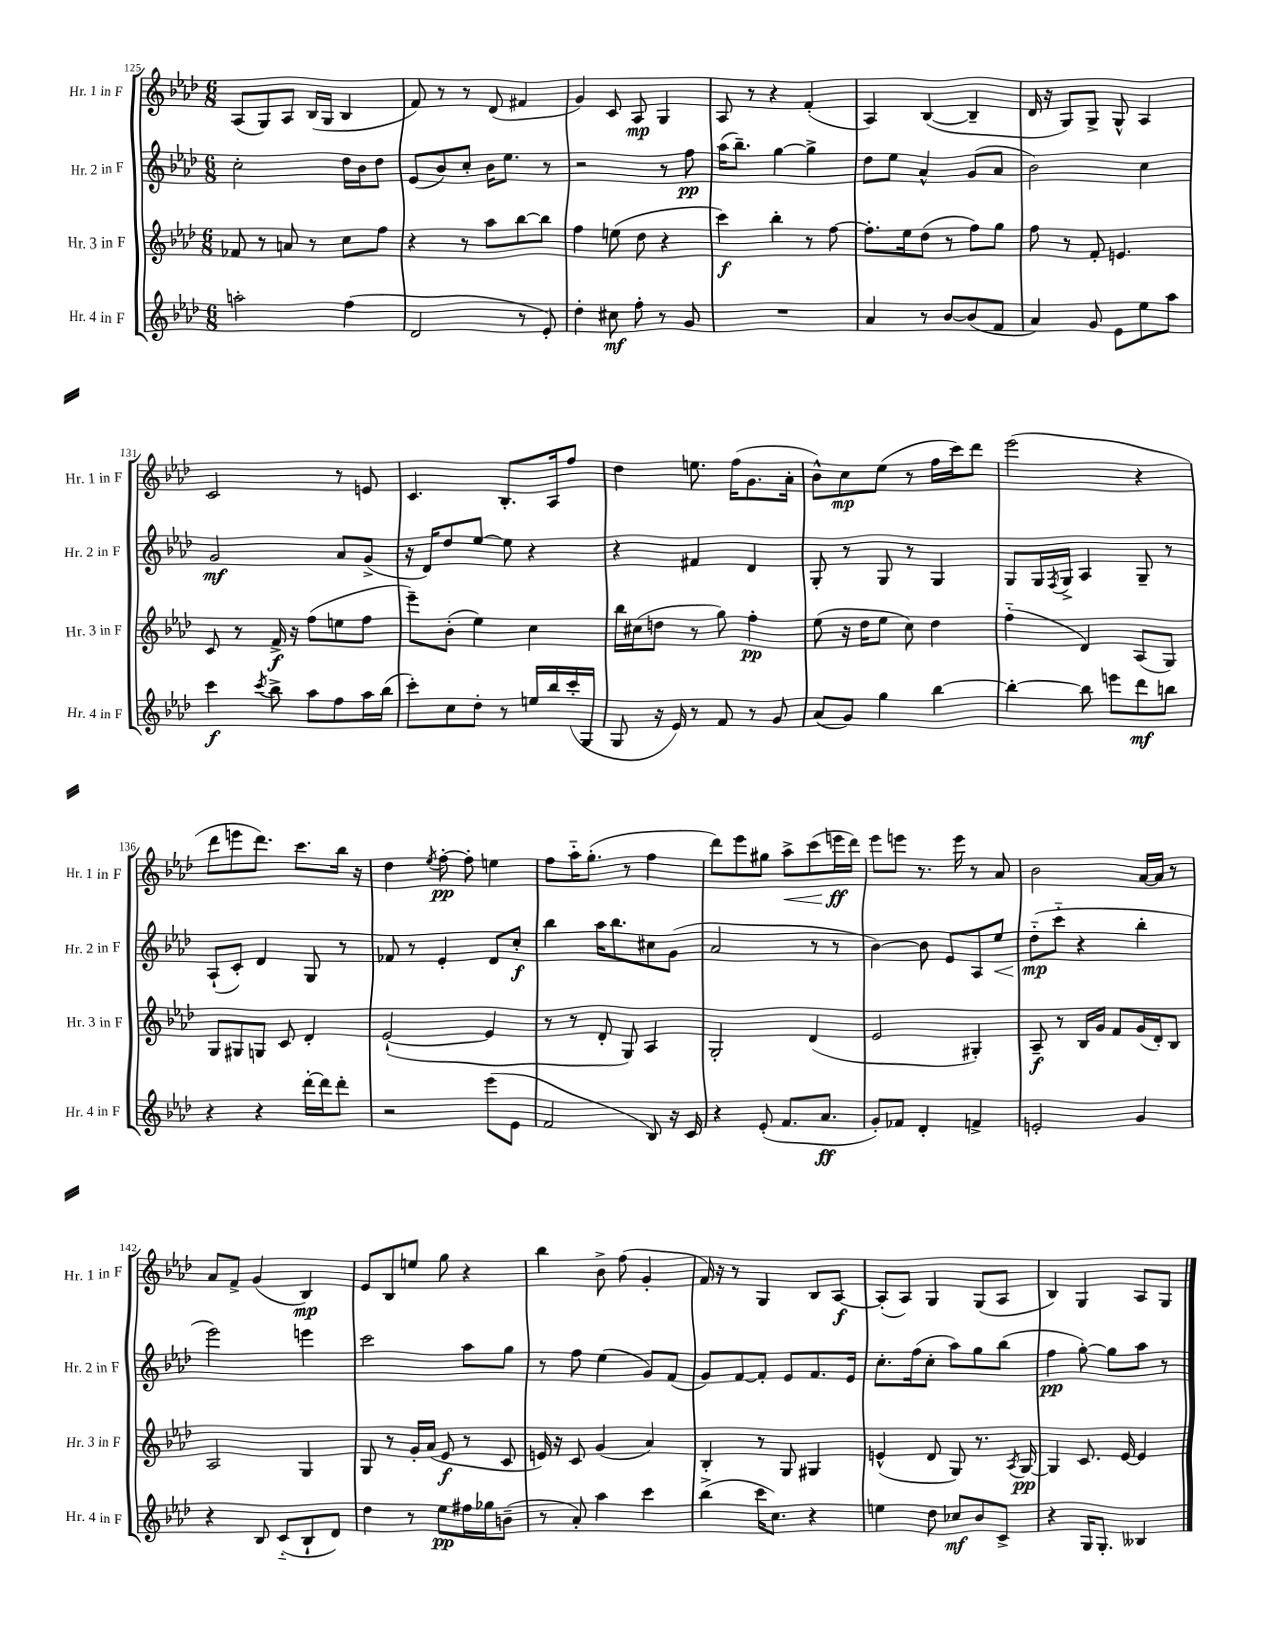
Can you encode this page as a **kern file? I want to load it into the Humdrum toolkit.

**kern	**kern	**kern	**kern
*staff4	*staff3	*staff2	*staff1
*clefG2	*clefG2	*clefG2	*clefG2
*k[b-e-a-d-]	*k[b-e-a-d-]	*k[b-e-a-d-]	*k[b-e-a-d-]
*M6/8	*M6/8	*M6/8	*M6/8
2aa'	8f-	2cc'	(8A-
.	8r	.	8G)
.	8a	.	8A-
.	8r	.	(16B-
.	.	.	16G
(4ff	8cc	16dd-	4B-
.	.	16b-	.
.	8ff	8dd-	.
=	=	=	=
2d-	4r	(8e-	8f)
.	.	8b-)	8r
.	8r	8cc'	8r
.	8aa-	16b-	(8d-
.	.	8.ee-	.
8r	[8bb-	.	4f#
8e-')	8bb-]	8r	.
=	=	=	=
4dd-'	4ff	2r	4g)
8cc#	(8ee	.	8c
8ff'	8dd-	.	8A-
8r	4r	8r	4G
8g	.	8ff	.
=	=	=	=
2.r	4ccc)	(16aa-	8A-
.	.	8.bb-~)	.
.	.	.	8r
.	4bb-'	[4gg	4r
.	8r	4gg^]	(4f'
.	[8ff	.	.
=	=	=	=
4a-	8.ff']	8dd-	4A-)
.	.	8ee-	.
.	16ee-	.	.
8r	(8dd-	4a-^^	([4B-
[8b-	8r	.	.
(8b-]	8ff)	(8g	4B-~]
8f	8gg	8a-	.
=	=	=	=
4a-)	8ff	2b-)	16d-
.	.	.	16r
.	8r	.	8G)
8g	8f'	.	8G^
8e-	4.e	.	8G^^
8ee-	.	4cc	4A-
8aa-	.	.	.
=	=	=	=
4ccc	8c	2g	2c
.	8r	.	.
8qccc	.	.	.
8bb-^	16f^	.	.
.	16r	.	.
8aa-	(8ff	.	.
8ff	8ee	8a-	8r
16aa-	8ff	(8g^	8e
(16bb-	.	.	.
=	=	=	=
8ccc')	8eee-~)	16r	4.c
.	.	16d-)	.
8cc	(8b-'	8dd-	.
8dd-'	4ee-)	[8ee-	.
8r	.	8ee-]	8.B-'
16ee	4cc	4r	.
16bb-	.	.	16A-
(16ccc'	.	.	8ff
16G	.	.	.
=	=	=	=
8G	16bb-	4r	4dd-
.	(16cc#	.	.
16r	8dd	.	.
16e-)	.	.	.
8r	8r	4f#	8.ee
8f	8gg)	.	.
.	.	.	(16ff
8r	4ff'	4d-	8.g
8g	.	.	.
.	.	.	16a-'
=	=	=	=
(8a-	(8ee-	8G'	8b-^^)
8g)	16r	8r	8cc
.	16dd-	.	.
4gg	8ee-	8G	(8ee-
.	8cc)	8r	8r
[4bb-	4dd-	4G	16ff
.	.	.	16ccc)
.	.	.	8ddd-
=	=	=	=
4bb-'_	(4ff'~	8G	(2eee-
.	.	16G	.
.	.	8qF	.
.	.	16G^	.
8bb-]	4d-)	4A-	.
8eee	.	.	.
8ddd-	(8A-	8G~	4r
8bb	8G)	8r	.
=	=	=	=
4r	8G	(8A-`	8ddd-
.	8G#	8c')	8eee
4r	8G	4d-	8.ddd-)
.	8c	.	.
.	.	.	8.ccc
[16ddd-'	4d-'	8G	.
16ddd-]	.	.	.
8ddd-'	.	8r	16bb-
.	.	.	16r
=	=	=	=
2r	([2e-`	8f-	4dd-
.	.	8r	.
.	.	.	8qee-
.	.	4e-'	[8ff'
.	.	.	8ff']
(8eee-	4e-]	8d-	4ee
8e-	.	8cc'	.
=	=	=	=
2f	8r	4bb-	8ff
.	8r	.	16aa-'~
.	.	.	(8.gg'
.	8d-'	16aa-	.
.	.	8.bb-	.
.	8G)	.	8r
8B-)	4A-	8cc#	4ff
16r	.	(8g	.
16c	.	.	.
=	=	=	=
4r	2G'	2a-	8ddd-)
.	.	.	8eee-
(8e-'	.	.	8gg#
8.f	.	.	8aa-^
.	(4d-	8r	(8ccc
8.a-	.	.	.
.	.	8r	16eee
.	.	.	16ddd-)
=	=	=	=
8g')	2e-	[4b-)	8eee-
8f-	.	.	8eee
4d-'	.	8b-]	8.r
.	.	8e-	.
.	.	.	16eee
4f^	4G#')	8A-	8r
.	.	8ee-	8a-
=	=	=	=
2e'	8A-~	(8dd-'~	2b-
.	8r	8ccc'~	.
.	16B-	4r	.
.	16g	.	.
.	8f	.	.
4g	(16g	4bb-'	[16a-
.	16d-')	.	16a-]
.	8B-	.	8r
=	=	=	=
4r	2A-	2eee-)	8a-
.	.	.	8f^
8B-	.	.	(4g
(8c'~	.	.	.
8B-`	4G	4eee	4B-)
8d-)	.	.	.
=	=	=	=
4dd-	8G	2ccc	8e-
.	8r	.	8B-
8r	16g'	.	8ee
.	(16a-	.	.
8ee-	8e-	.	8gg
16ff#	8r	8aa-	4r
16gg-	.	.	.
(8b~	8c	8gg	.
=	=	=	=
8r	16e)	8r	4bb-
.	16r	.	.
8a-')	8c	8ff	.
4aa-	(4g	(4ee-	8b-^
.	.	.	(8ff
4ccc	4a-)	8g)	4g'
.	.	(8f	.
=	=	=	=
(4bb-^	4B-'	8g)	16f)
.	.	.	16r
.	.	[8f	8r
16ccc	8r	8f']	4G
8.cc)	.	.	.
.	8G	8e-	.
4r	4G#	8.f	8B-
.	.	.	[8A-
.	.	16e-	.
=	=	=	=
4ee	(4e^^	8.cc'	(8A-']
.	.	.	8A-)
.	.	(16ff	.
8dd-	8d-	8cc'	4G
8cc-	8G)	8aa-)	.
8b-	8.r	8gg	(8G
8c^	.	(8bb-	8A-
.	8qA-	.	.
.	[16G	.	.
=	=	=	=
4r	4G]	4ff	4B-)
16G	8.c	[8gg')	4G
8.G'	.	.	.
.	.	8gg]	.
.	[16e-	.	.
4B--	4e-]	8aa-	8A-
.	.	8r	8G
==	==	==	==
*-	*-	*-	*-
